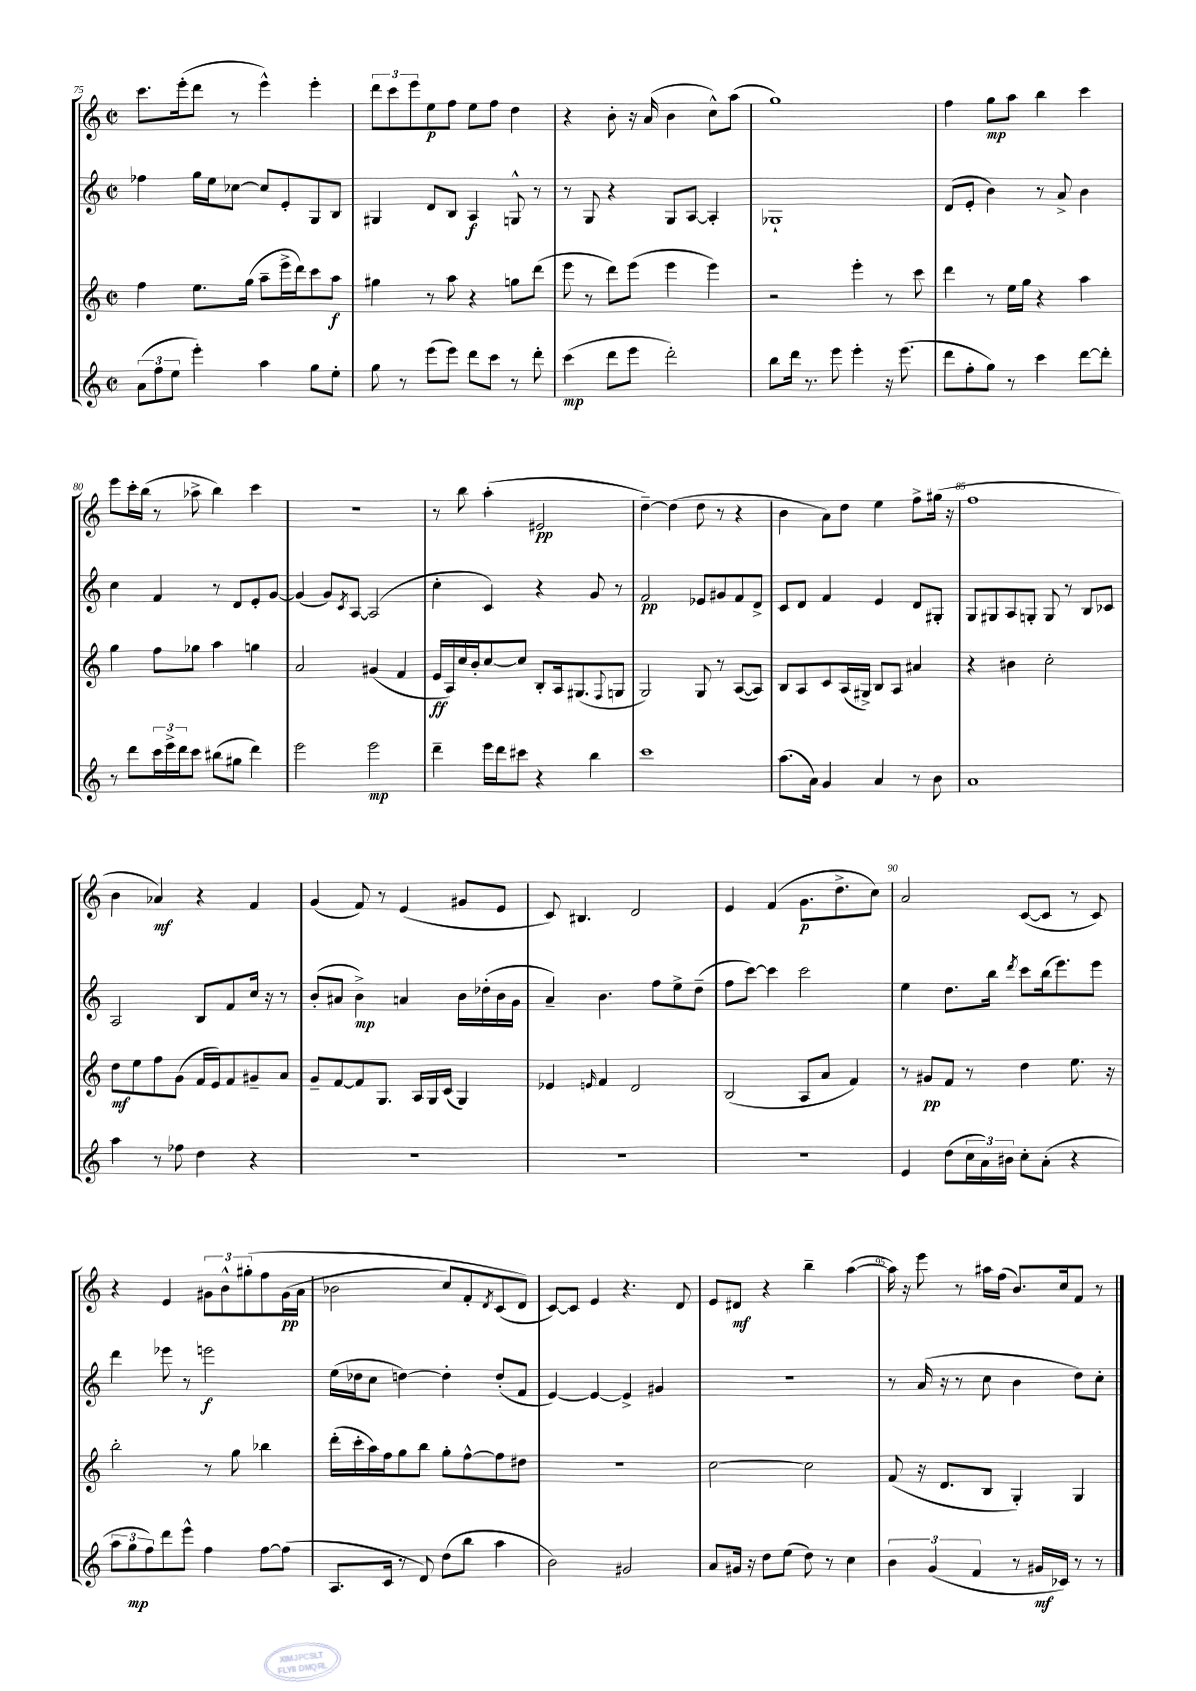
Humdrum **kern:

**kern	**kern	**kern	**kern
*staff4	*staff3	*staff2	*staff1
*clefG2	*clefG2	*clefG2	*clefG2
*k[]	*k[]	*k[]	*k[]
*M2/2	*M2/2	*M2/2	*M2/2
*met(c|)	*met(c|)	*met(c|)	*met(c|)
(12a	4ff	4ff-	8.ccc
12ff	.	.	.
12ee	.	.	.
.	.	.	(16eee'
4eee')	8.ee	16gg	8ddd
.	.	16ee	.
.	.	[8cc-	8r
.	(16gg	.	.
4aa	8aa~	8cc-]	4eee^^)
.	16eee^	8e'	.
.	16ddd)	.	.
8gg	8ccc	8G	4eee'
8ee'	8aa	8B	.
=	=	=	=
8gg	4gg#	4G#	12ddd
.	.	.	12ccc
8r	.	.	.
.	.	.	12eee
(8eee	8r	8d	8ee
8eee)	8aa	8B	8ff
8ddd	4r	4A	8ee
8ccc	.	.	8ff
8r	8gg	8G^^	4dd
8ddd'	(8ddd	8r	.
=	=	=	=
(4ccc	8eee	8r	4r
.	8r	8G	.
8ddd	8ddd)	4r	8b'
8eee	(8eee	.	16r
.	.	.	(16a
2ddd')	4eee	8G	4b
.	.	[8A	.
.	4eee)	4A']	8cc^^)
.	.	.	(8aa
=	=	=	=
8bb	2r	1G-`	1gg)
16ddd	.	.	.
8.r	.	.	.
8eee	.	.	.
4eee'	4eee'	.	.
16r	8r	.	.
(8.eee	.	.	.
.	8ccc	.	.
=	=	=	=
8ddd	4ddd	(8d	4ff
8ff'	.	8e'	.
8gg)	8r	4b)	8gg
8r	16ee	.	8aa
.	16gg	.	.
4ccc	4r	8r	4bb
.	.	8a^	.
[8ddd	4aa	4b	4ccc
8ddd']	.	.	.
=	=	=	=
8r	4gg	4cc	8eee
8ddd	.	.	16ccc'
.	.	.	(16bb
24ccc	8ff	4f	8r
24eee^	.	.	.
24ddd	.	.	.
8ccc	8gg-	.	8aa-^
(8bb#	4aa	8r	4bb)
8gg#	.	8d	.
4ddd)	4gg	8e'	4ccc
.	.	[8g	.
=	=	=	=
2eee	2a	(4g]	1r
.	.	8g)	.
.	.	8qc	.
.	.	[8A	.
2eee	(4g#	(2A]	.
.	4f	.	.
=	=	=	=
4ddd~	16e	4cc'	8r
.	16A)	.	.
.	16cc	.	8bb
.	16b'	.	.
16eee	[8cc	4c)	(4aa'
16ddd	.	.	.
8ccc#	8cc]	.	.
4r	8B'	4r	2e#
.	16A	.	.
.	(8.G#	.	.
4bb	.	8g	.
.	8qqF	.	.
.	8G	8r	.
=	=	=	=
1ccc	2G)	2f	[4dd~)
.	.	.	(4dd]
.	8G	8e-	8dd
.	8r	8g#	8r
.	([8A	8f	4r
.	8A])	8d^	.
=	=	=	=
(8.aa	8B	8c	4b
.	8A	8d	.
16a)	.	.	.
4g	8c	4f	8a)
.	(16A	.	8dd
.	16G#^)	.	.
4a	8B	4e	4ee
.	8A	.	.
8r	4a#	8d	8ff^
8b	.	8G#'	(16gg#
.	.	.	16r
=	=	=	=
1a	4r	8G	1ff
.	.	8G#	.
.	4b#	8A	.
.	.	8G'	.
.	2cc'	8G	.
.	.	8r	.
.	.	8B	.
.	.	8c-	.
=	=	=	=
4aa	8dd	2A	4b
.	8ee	.	.
8r	8ff	.	4a-)
8ff-	(8g	.	.
4dd	16f	8B	4r
.	16e)	.	.
.	8f	8f	.
4r	8g#~	16cc	4f
.	.	16r	.
.	8a	8r	.
=	=	=	=
1r	8g~	(8b'	(4g
.	[8f	8a#	.
.	8f]	4b^)	8f)
.	8.G	.	8r
.	.	4a	(4e
.	16A	.	.
.	16G	.	.
.	(16c	.	.
.	4G)	16b	8g#
.	.	(16dd-'	.
.	.	16b	8e
.	.	16g	.
=	=	=	=
1r	4e-	4a~)	8c)
.	.	.	4.B#
.	16qqe	.	.
.	4f	4.b	.
.	2d	.	2d
.	.	8ff	.
.	.	8ee^	.
.	.	(8dd~	.
=	=	=	=
1r	(2B	8ff	4e
.	.	[8ccc)	.
.	.	4ccc]	(4f
.	8A	2ccc	8.g
.	8a	.	.
.	.	.	8.dd^
.	4f)	.	.
.	.	.	8cc)
=	=	=	=
4e	8r	4ee	2a
.	8g#	.	.
(8dd	8f	8.dd	.
24cc	8r	.	.
24a)	.	.	.
.	.	16bb	.
24b#	.	.	.
.	.	8qddd	.
8cc'	4dd	8ccc	([8c
(8a'	.	(16bb	8c]
.	.	8.eee)	.
4r	8.ee	.	8r
.	.	8eee	8c)
.	16r	.	.
=	=	=	=
12aa	2bb'	4ddd	4r
12gg	.	.	.
12ff)	.	.	.
8ddd	.	8eee-	4e
8eee^^	.	8r	.
4ff	8r	2eee	12g#
.	.	.	12b^^
.	8gg	.	.
.	.	.	&(12gg#'
[8ff	4bb-	.	8ff
(8ff]	.	.	(16g#
.	.	.	16a
=	=	=	=
8.A	(16ddd'	(16ee	2b-
.	16ccc'	16dd-	.
.	16aa)	8cc	.
16c	16ff	.	.
8r	8gg	[4dd)	.
8d)	8bb	.	.
(8dd	8gg'	4dd']	8cc)
8bb	[8ff^^	.	8f'
.	.	.	8qd
4aa	8ff]	(8dd'	(8c
.	8dd#	8f	8d&)
=	=	=	=
2b)	1r	[4e)	[8c)
.	.	.	8c]
.	.	4e_	4e
2g#	.	4e^]	4.r
.	.	4g#	.
.	.	.	8d
=	=	=	=
8a	[2cc	1r	8e
16g#	.	.	8d#
16r	.	.	.
8dd	.	.	4r
(8ee	.	.	.
8dd)	2cc]	.	4bb~
8r	.	.	.
4cc	.	.	([4aa
=	=	=	=
6b	(8f	8r	16aa])
.	.	.	16r
.	16r	(16a	8eee
(6g	.	.	.
.	8.d	16r	.
.	.	8r	8r
6f	.	.	.
.	8B	8cc	16aa#
.	.	.	(16ff
8r	4G')	4b	8.b)
16g#	.	.	.
16c-)	.	.	16cc
8r	4G	8dd)	8f
8r	.	8cc'	8r
==	==	==	==
*-	*-	*-	*-
